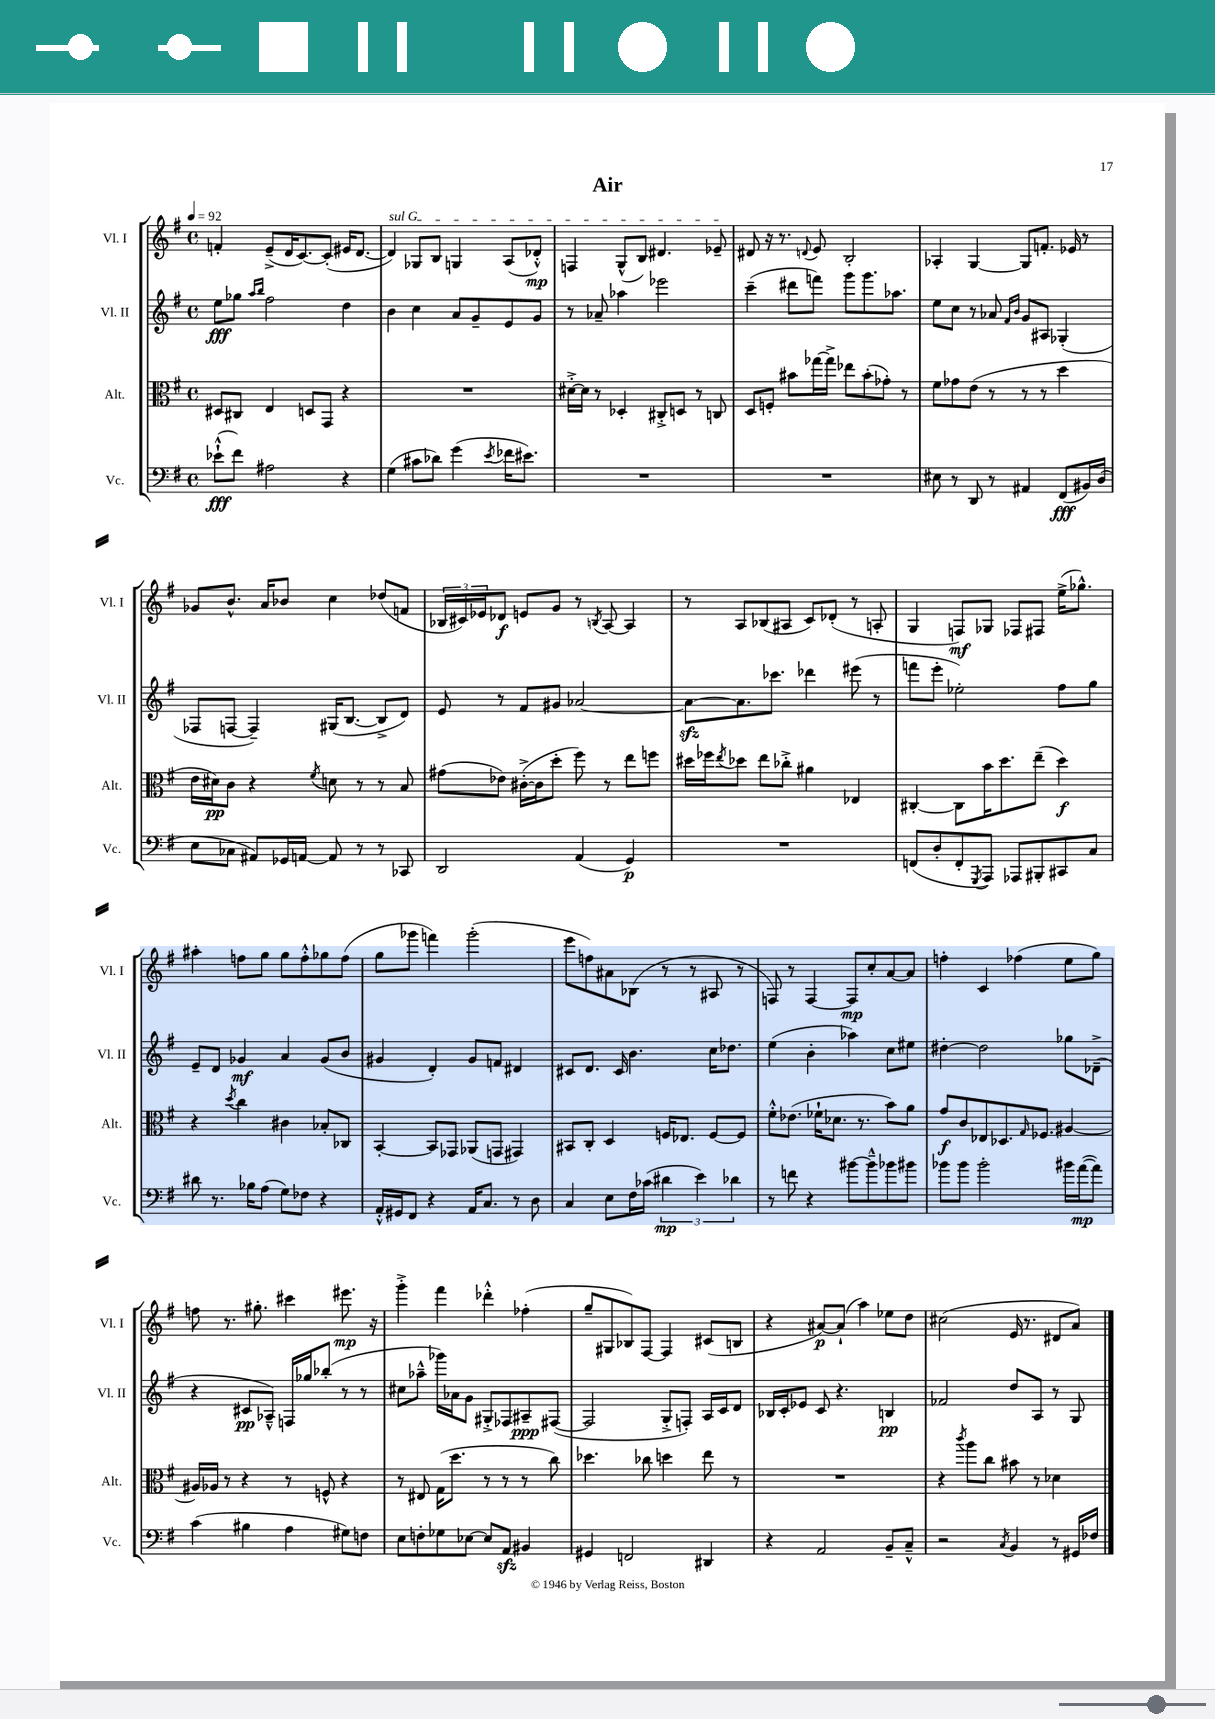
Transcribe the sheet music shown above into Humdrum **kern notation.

**kern	**dynam	**kern	**dynam	**kern	**dynam	**kern	**dynam
*part4	*part4	*part3	*part3	*part2	*part2	*part1	*part1
*staff4	*staff4	*staff3	*staff3	*staff2	*staff2	*staff1	*staff1
*I"Vc.	*	*I"Alt.	*	*I"Vl. II	*	*I"Vl. I	*
*I'Vc.	*	*I'Alt.	*	*I'Vl. II	*	*I'Vl. I	*
*clefF4	*	*clefC3	*	*clefG2	*	*clefG2	*
*k[f#]	*	*k[f#]	*	*k[f#]	*	*k[f#]	*
*M4/4	*	*M4/4	*	*M4/4	*	*M4/4	*
*met(c)	*	*met(c)	*	*met(c)	*	*met(c)	*
*MM92	*	*MM92	*	*MM92	*	*MM92	*
=1	=1	=1	=1	=1	=1	=1	=1
(8e-X`^^\L	fff	8D#X/L	.	8ee\L	fff	4fn'/	.
8f#\J)	.	8C#X/J	.	8gg-X\J	.	.	.
.	.	.	.	16qqaa/LL	.	.	.
.	.	.	.	16qqbb/JJ	.	.	.
2A#X\	.	4E/	.	2ff#\	.	(8e~^/L	.
.	.	.	.	.	.	16d/K	.
.	.	.	.	.	.	[8.c/)	.
.	.	8Dn/L	.	.	.	.	.
.	.	8GG/J	.	.	.	(8c'/J]	.
4r	.	4r	.	4dd\	.	16e#X/KL	.
.	.	.	.	.	.	[8.d/J	.
=2	=2	=2	=2	=2	=2	=2	=2
!	!	!	!	!	!	!LO:TX:a:i:t=sul G	!
(4G\	.	1r	.	4b\	.	4d/])	.
8c#X\L	.	.	.	4cc\	.	8G-X/L	.
8d-X\J)	.	.	.	.	.	8B/J	.
(4g\	.	.	.	8a/L	.	4Gn/	.
.	.	.	.	8g~/	.	.	.
8qe/	.	.	.	.	.	.	.
16f-X\KL	.	.	.	8e/	.	(8A/L	.
8.e#X\J)	.	.	.	.	.	.	.
.	.	.	.	8g/J	.	8d-X'^^/J)	mp
=3	=3	=3	=3	=3	=3	=3	=3
1r	.	[16d#X'^\LL	.	8r	.	4Fn/	.
.	.	16d#\JJ]	.	.	.	.	.
.	.	8r	.	8a-X~/	.	.	.
.	.	4D-X'/	.	4aa-X\	.	(8G^^/L	.
.	.	.	.	.	.	8B/J)	.
.	.	8C#X'^/L	.	2eee-X\	.	4.d#X/	.
.	.	8Dn/J	.	.	.	.	.
.	.	8r	.	.	.	.	.
.	.	8Cn/	.	.	.	8e-X~/	.
=4	=4	=4	=4	=4	=4	=4	=4
1r	.	8D/L	.	(4ccc~\	.	8d#X/	.
.	.	8Fn'/J	.	.	.	16r	.
.	.	.	.	.	.	8.r	.
.	.	8b#X\L	.	8ddd#X\L	.	.	.
.	.	.	.	.	.	8qqdn/	.
.	.	[16gg-X\L	.	8fffn\J)	.	8e/	.
.	.	16gg-^\JJ]	.	.	.	.	.
.	.	8ee-X\L	.	8ggg\L	.	2B'/	.
.	.	(8b#'\	.	8.ggg\	.	.	.
.	.	8g-X'\J)	.	.	.	.	.
.	.	.	.	8.aa-X\J	.	.	.
.	.	8r	.	.	.	.	.
=5	=5	=5	=5	=5	=5	=5	=5
8E#X\	.	8f#\L	.	8ee\L	.	4A-X'/	.
8r	.	8g-X\	.	8cc\J	.	.	.
8DD/	.	(8e\J	.	8r	.	[4G/	.
8r	.	8r	.	8a-X/	.	.	.
.	.	.	.	16qqf#/LL	.	.	.
.	.	.	.	16qqb/JJ	.	.	.
4AA#X/	.	8r	.	8g/L	.	8G/L]	.
.	.	8r	.	8A#X/J	.	8.fn'/J	.
(8FF#/L	fff	4dd\	.	(4G-X'/	.	.	.
.	.	.	.	.	.	16e-X/	.
16BB#X/L)	.	.	.	.	.	8r	.
(16D/JJ	.	.	.	.	.	.	.
!!LO:LB:g=z
=6	=6	=6	=6	=6	=6	=6	=6
8E\L	.	16e\LL	.	8F-X/L	.	8g-X/L	.
.	.	16d#X\J)	pp	.	.	.	.
8C-X\J	.	8c\J	.	[8Fn/J	.	8.b^^/J	.
8AA#X/L)	.	4r	.	4F~/])	.	.	.
.	.	.	.	.	.	16a/KL	.
16GG-X/L	.	.	.	.	.	8b-X/J	.
[16AAn/JJ	.	.	.	.	.	.	.
.	.	8qf#/	.	.	.	.	.
8AA/]	.	8dn\	.	(16G#X/KL	.	4cc\	.
.	.	.	.	[8.B/J	.	.	.
8r	.	8r	.	.	.	.	.
8r	.	8r	.	8B^/L]	.	(8dd-X/L	.
8CC-X/	.	8B/	.	8d/J)	.	8fn/J	.
=7	=7	=7	=7	=7	=7	=7	=7
2DD/	.	(8g#X\L	.	8e/	.	24B-X/LL	.
.	.	.	.	.	.	24c#X/)	.
.	.	.	.	.	.	24e-X/J	.
.	.	8e-X\J)	.	8r	.	8d-X/J	f
.	.	([16c#X'^\LL	.	8f#/L	.	8en/L	.
.	.	16c#\J]	.	.	.	.	.
.	.	8dd'\J	.	8g#X/J	.	8g/J	.
(4AA/	.	8ff#\)	.	[2a-X/	.	8r	.
.	.	.	.	.	.	8qBn/	.
.	.	8r	.	.	.	[8A/	.
4GG/)	p	8ee\L	.	.	.	4A/]	.
.	.	8ffn\J	.	.	.	.	.
=8	=8	=8	=8	=8	=8	=8	=8
1r	.	16dd#X\LL	.	8a-zz\L_	.	8r	.
.	.	16ff-X\J	.	.	.	.	.
.	.	8qee/	.	.	.	.	.
.	.	8dd-X\J	.	8.a-\]	.	8A/L	.
.	.	8ee\L	.	.	.	(8B-X/	.
.	.	.	.	8.ccc-X\J	.	.	.
.	.	8cc-X'^\J	.	.	.	8A#X/J	.
.	.	4a#X\	.	4ddd-X\	.	8c/L)	.
.	.	.	.	.	.	(8d-X'/J	.
.	.	4E-X/	.	(8eee#X\	.	8r	.
.	.	.	.	8r	.	8An'/	.
=9	=9	=9	=9	=9	=9	=9	=9
(8FFn/L	.	[4C#X'/	.	8fffn\L	.	4G/	.
8D'/	.	.	.	8eee'\J	.	.	.
8FF'/	.	8C#\L]	.	2ee-X'\)	.	8Fn/L)	mf
8qGGG/	.	.	.	.	.	.	.
8AAA/J)	.	16b\K	.	.	.	8G-X/J	.
.	.	8.dd\	.	.	.	.	.
8AAA-X/L	.	.	.	.	.	8F-X/L	.
8BBB#X'/	.	(8ee~\J	.	.	.	8F#X/J	.
8CC#X/	.	4dd\)	f	8ff#\L	.	(16ee^\KL	.
.	.	.	.	.	.	8.gg-X^^\J)	.
8C/J	.	.	.	8gg\J	.	.	.
!!LO:LB:g=z
=10	=10	=10	=10	=10	=10	=10	=10
8d#X\	.	4r	.	8e~/L	.	4aa#X'\	.
8.r	.	.	.	8d/J	.	.	.
.	.	8qdd/	.	.	.	.	.
.	.	4cc\	.	4g-X/	mf	8ffn\L	.
16B-X\KL	.	.	.	.	.	.	.
(8A\J	.	.	.	.	.	8gg\J	.
8G\L)	.	4c#X\	.	4a/	.	8gg\L	.
8F-X\J	.	.	.	.	.	8ff'^^\	.
4r	.	8B-X'/L	.	(8g-/L	.	8gg-X\	.
.	.	8C-X/J	.	8b/J	.	(8ff\J	.
=11	=11	=11	=11	=11	=11	=11	=11
16AA'^^/LL	.	[4BB'/	.	4g#X/	.	8gg\L	.
16GG#X/J	.	.	.	.	.	.	.
8FF#/J	.	.	.	.	.	8ggg-X\J	.
4r	.	8BB/L]	.	4d'/)	.	4fffn\)	.
.	.	8GG-X/J	.	.	.	.	.
16AA/KL	.	(8AA-X/L	.	8g#/L	.	(2ggg-'\	.
8.C/J	.	.	.	.	.	.	.
.	.	8GGn/J	.	8fn/J	.	.	.
8r	.	4GG#X/)	.	4d#X/	.	.	.
8D\	.	.	.	.	.	.	.
=12	=12	=12	=12	=12	=12	=12	=12
4C/	.	8BB#X/L	.	8c#X/L	.	8eee\L	.
.	.	8C'/J	.	8.d/J	.	8ffn\)	.
8E\L	.	4D/	.	.	.	8a#X\	.
.	.	.	.	16c#/	.	.	.
16F#\L	.	.	.	4.b\	.	(8B-X\J	.
(16c-X\JJ	.	.	.	.	.	.	.
6d#X\	mp	16Fn/KL	.	.	.	8r	.
.	.	8.E-X/J	.	.	.	.	.
.	.	.	.	.	.	8r	.
6e\)	.	.	.	.	.	.	.
.	.	[8F/L	.	16cc\KL	.	8A#X/	.
.	.	.	.	8.dd-X\J	.	.	.
6d-X\	.	.	.	.	.	.	.
.	.	8F/J]	.	.	.	8r	.
=13	=13	=13	=13	=13	=13	=13	=13
8r	.	8f#'^^\L	.	(4ee\	.	8Fn/)	.
8fn\	.	(8.e-X\J	.	.	.	8r	.
4r	.	.	.	4b'\	.	[4F/	.
.	.	16f-X`\KL	.	.	.	.	.
.	.	8.d-X\J	.	.	.	.	.
[8b#X\L	.	.	.	4aa-X\)	.	8F/L]	mp
.	.	8.r	.	.	.	.	.
8b#~^^\]	.	.	.	.	.	8cc'/	.
8b-X\	.	8b\L)	.	8cc\L	.	[8a/	.
8b#X\J	.	8a\J	.	8ee#X\J	.	8a/J]	.
=14	=14	=14	=14	=14	=14	=14	=14
8b-X\L	.	8g/L	f	[4dd#X'\	.	4ffn'\	.
8b-\J	.	8c/	.	.	.	.	.
2b-'\	.	8E-X/	.	2dd#\]	.	4c/	.
.	.	8.D-X/	.	.	.	.	.
.	.	.	.	.	.	(4ff-X\	.
.	.	16qqG/	.	.	.	.	.
.	.	8.F-X/J	.	.	.	.	.
16b#X\LL	.	[4A#X/	.	8gg-X\L	.	8ee\L	.
([16a\J	mp	.	.	.	.	.	.
8a\J])	.	.	.	(8d-X~^\J	.	8gg\J)	.
!!LO:LB:g=z
=15	=15	=15	=15	=15	=15	=15	=15
(4c\	.	16A#X/LL]	.	4r	.	8ffn\	.
.	.	16A-X/JJ	.	.	.	.	.
.	.	8r	.	.	.	8.r	.
4B#X\	.	4r	.	8c#X/L	pp	.	.
.	.	.	.	.	.	8.gg#X'\	.
.	.	.	.	8A-X~^^/J)	.	.	.
4A\	.	8r	.	16Fn/LL	.	4ccc#X\	.
.	.	.	.	16gg-X/J	.	.	.
.	.	8Fn^^/	.	(8bb-X'/J	.	.	.
8G#X\L)	.	4r	.	8r	.	8.eee#X\	mp
8Fn\J	.	.	.	8r	.	.	.
.	.	.	.	.	.	16r	.
=16	=16	=16	=16	=16	=16	=16	=16
8E\L	.	8r	.	8cc#X\L	.	4ggg'^\	.
8Fn'\	.	8E#X/	.	8aa-X~^^\J	.	.	.
8G-X\	.	(16G\KL	.	16ggg-X\LL)	.	4fff#\	.
.	.	8.dd\J	.	16a-X\J	.	.	.
[8E-X\J	.	.	.	8g\J	.	.	.
8E-/L]	.	8r	.	8G#X'^/L	.	4ddd-X'^^\	.
8AAzz/J	.	8r	.	8F-X/	.	.	.
4BB#X/	.	8r	.	8A#X~/	ppp	(4ff-X'\	.
.	.	8cc\)	.	([8F#X/J	.	.	.
=17	=17	=17	=17	=17	=17	=17	=17
4GG#X/	.	4.dd-X\	.	2F#/]	.	8gg~/L	.
.	.	.	.	.	.	8G#X/	.
2FFn/	.	.	.	.	.	8B-X/)	.
.	.	8cc-X\	.	.	.	[8F#/J	.
.	.	4ddn\	.	8G'^/L	.	4F#/]	.
.	.	.	.	8Fn'/J)	.	.	.
4DD#X/	.	8ee\	.	16A/LL	.	(8c#X/L	.
.	.	.	.	16c/J	.	.	.
.	.	8r	.	8d/J	.	8Bn/J	.
=18	=18	=18	=18	=18	=18	=18	=18
4r	.	1r	.	16B-X/LL	.	4r	.
.	.	.	.	16c'/J	.	.	.
.	.	.	.	8e-X/J	.	.	.
2AA/	.	.	.	8c/	.	[8a#X/L)	p
.	.	.	.	4.r	.	(8a#`/J]	.
.	.	.	.	.	.	4aa\)	.
8BB~/L	.	.	.	4Bn/	pp	8ee-X\L	.
8C~^^/J	.	.	.	.	.	8dd\J	.
=19	=19	=19	=19	=19	=19	=19	=19
2r	.	4r	.	2f-X/	.	(2cc#X\	.
.	.	8qccc/	.	.	.	.	.
.	.	8aa\L	.	.	.	.	.
.	.	8cc\J	.	.	.	.	.
8qC/	.	.	.	.	.	.	.
4BB/	.	8b#X\	.	8dd/L	.	16e/	.
.	.	.	.	.	.	8.r	.
.	.	8r	.	8A/J	.	.	.
8r	.	4d-X\	.	8r	.	8d#X/L	.
16GG#X/LL	.	.	.	8G/	.	8a/J)	.
16F-X/JJ	.	.	.	.	.	.	.
==	==	==	==	==	==	==	==
*-	*-	*-	*-	*-	*-	*-	*-
